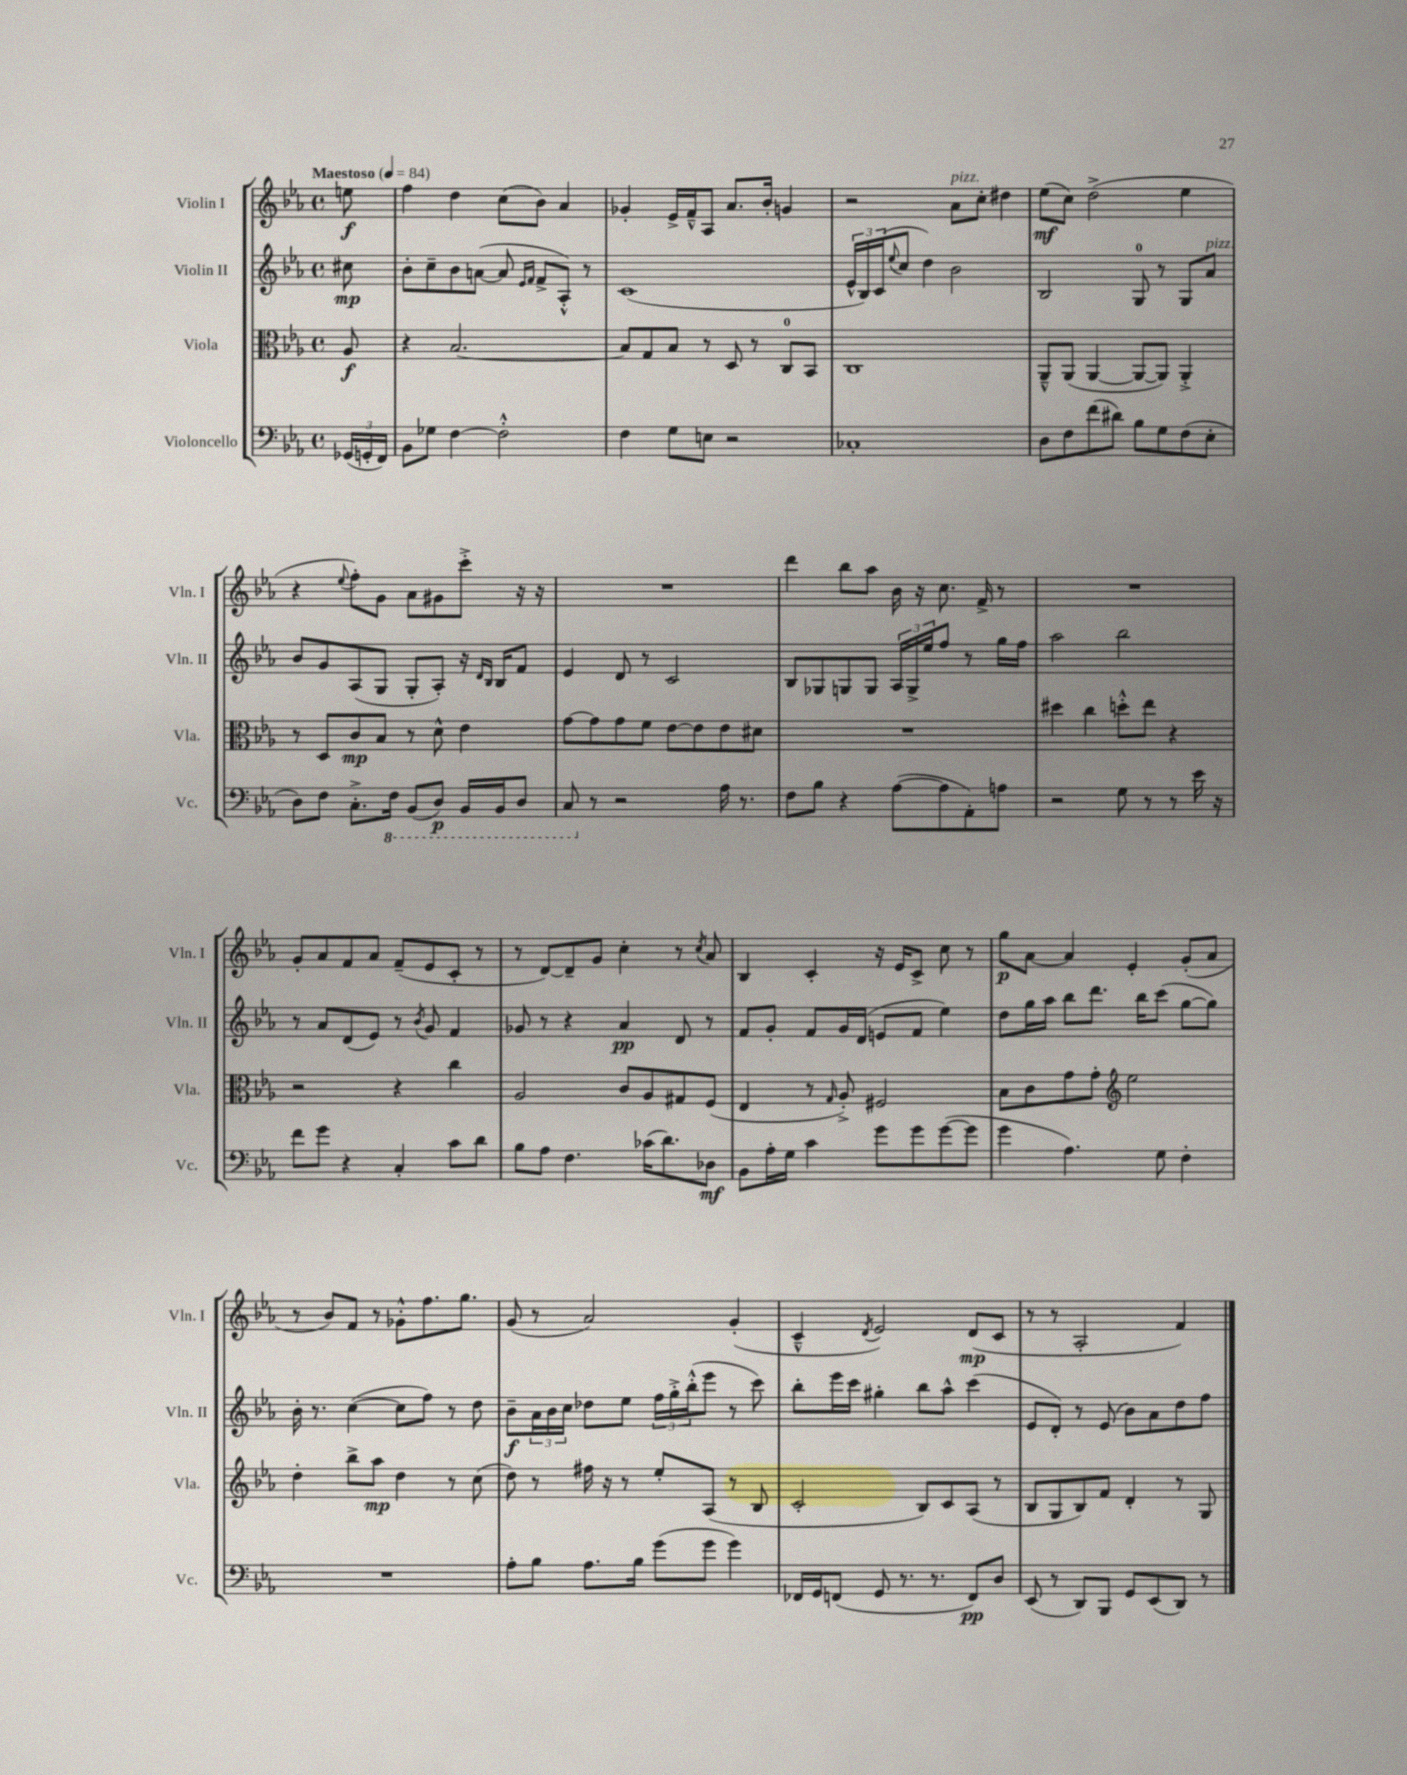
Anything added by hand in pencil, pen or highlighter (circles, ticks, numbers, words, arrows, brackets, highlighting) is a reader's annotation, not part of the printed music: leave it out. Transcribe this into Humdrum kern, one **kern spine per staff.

**kern	**kern	**kern	**kern
*staff4	*staff3	*staff2	*staff1
*clefF4	*clefC3	*clefG2	*clefG2
*k[b-e-a-]	*k[b-e-a-]	*k[b-e-a-]	*k[b-e-a-]
*M4/4	*M4/4	*M4/4	*M4/4
*met(c)	*met(c)	*met(c)	*met(c)
*MM84	*MM84	*MM84	*MM84
(24GG-	8A-	8cc#	8ee
24GG'	.	.	.
24FF)	.	.	.
=	=	=	=
8BB-	4r	8b-'	4ff
8G-	.	8cc~	.
[4F	[2.B-	8b-	4dd
.	.	([8a	.
2F'^^]	.	8a]	(8cc
.	.	16qqe-	.
.	.	16qqf	.
.	.	8f^	8b-)
.	.	8A-'^^)	4a-
.	.	8r	.
=	=	=	=
4F	8B-]	(1c	4g-'
.	8G	.	.
8G	8B-	.	16e-^
.	.	.	16f~^^
8E	8r	.	8A-
2r	8D	.	8.a-
.	8r	.	.
.	.	.	16b-'
.	8C	.	4g
.	8BB-	.	.
=	=	=	=
1C-'	1C	24e-^^	2r
.	.	24B-)	.
.	.	(24c	.
.	.	8qqee-	.
.	.	8cc	.
.	.	4dd)	.
.	.	2b-	8a-
.	.	.	8cc'
.	.	.	4dd#
=	=	=	=
8D	8AA-~^^	2B-	(8ee-
8F	(8AA-	.	8cc)
(8f	[4AA-	.	(2dd^
8d#)	.	.	.
8B-	8AA-_	8G	.
8G	8AA-])	8r	.
(8F	4AA-'^	8G	4ee-
8E-'	.	8a-	.
=	=	=	=
8D)	8r	8b-	4r
8F	8D	8g	.
.	.	.	8qqee-
8.C'^	8c	(8A-	8ff')
.	8B-	8G	8g
16FF	.	.	.
(8BBB-	8r	8G'	8a-
8DD)	8d^^	8A-')	8g#
16BBB-	4e-	16r	8ccc'^
.	.	16qqd	.
.	.	16qqB-	.
16BBB-	.	16B-	.
8DD	.	8f	16r
.	.	.	16r
=	=	=	=
8CC	[8g	4e-	1r
8r	8g]	.	.
2r	8g	8d	.
.	8f	8r	.
.	[8e-	2c	.
.	8e-]	.	.
16A-	8e-	.	.
8.r	.	.	.
.	8d#	.	.
=	=	=	=
8F	1r	8B-	4ddd
8B-	.	8G-	.
4r	.	8G	8bb-
.	.	8G	8aa-
([8A-	.	24A-	16b-
.	.	24G^	.
.	.	.	16r
.	.	24ee-	.
8A-]	.	8ff	8.cc
8AA-')	.	8r	.
.	.	.	16f^
8A	.	16gg	8r
.	.	16ff	.
=	=	=	=
2r	4dd#	2aa-	1r
.	4cc	.	.
8G	8dd'^^	2bb-	.
8r	8ee-	.	.
8r	4r	.	.
16e-	.	.	.
16r	.	.	.
=	=	=	=
8f	2r	8r	8g'
8g	.	8a-	8a-
4r	.	(8d	8f
.	.	8e-)	8a-
4C'	4r	8r	(8f~
.	.	8qb-	.
.	.	8g	8e-
8c	4cc	4f	8c'
8d	.	.	8r
=	=	=	=
8B-	2A-	8g-	8r
8A-	.	8r	[8d)
4.F	.	4r	8d~]
.	.	.	8g
.	8c	4a-	4cc'
(16c-	8A-	.	.
8.d)	.	.	.
.	8G#	8d	8r
.	.	.	8qcc
8D-	(8F	8r	8a-
=	=	=	=
8BB-	4E-	8f	4B-
16A-'	.	8g'	.
16G	.	.	.
4c	8r	8f	4c'
.	16qqG	.	.
.	8A-'^)	16g	.
.	.	(16d	.
8g	2F#	8e	16r
.	.	.	16e-
8g	.	8f	8c^
([8g	.	4ee-)	8cc
8g]	.	.	8r
=	=	=	=
4g	8B-	8dd	8gg
.	8c	16gg	[8a-
.	.	16aa-	.
4.A-)	8g	8bb-	4a-]
.	8g'	8.ddd	.
*	*clefG2	*	*
.	2ee-	.	4e-'
.	.	16bb-	.
8G	.	(8ccc	.
4F'	.	[8gg	(8g'
.	.	8gg])	8a-
=	=	=	=
1r	4dd'	16b-'	8r
.	.	8.r	.
.	.	.	8b-)
.	8bb-^	([4cc	8f
.	8aa-	.	8r
.	4dd	8cc]	8g-'^^
.	.	8ff)	8.ff
.	8r	8r	.
.	.	.	8.gg
.	(8cc	8dd	.
=	=	=	=
8A-'	8dd)	8b-~	(8g
8B-	8r	24a-	8r
.	.	24b-	.
.	.	24cc	.
8.A-	16ff#	8dd-	2a-)
.	16r	.	.
.	8r	8ee-	.
16B-	.	.	.
(8g	8ee-'	24ff	.
.	.	24gg'^	.
.	.	(24bb-'^^	.
8g	(8A-	8eee-	.
4g)	8r	8r	(4g'
.	8B-	8ccc)	.
=	=	=	=
16FF-	2c'	8bb-'	4c~^^
16GG	.	.	.
(8FF	.	16eee-	.
.	.	16ccc	.
.	.	.	8qd
8GG	.	4gg#'	2e-)
8.r	.	.	.
.	8B-)	8bb-	.
8.r	.	.	.
.	8c	8aa-^^	.
8FF)	(8A-	(4ccc	(8d
8D	8r	.	8c
=	=	=	=
(8EE-	8B-	8e-	8r
8r	8G	8d')	8r
8DD)	8B-)	8r	2A-'
8BBB-	8f	(8e-	.
8GG	4d'	8b-)	.
(8EE-	.	8a-	.
8DD)	8r	8dd	4f)
8r	8G	8ff	.
==	==	==	==
*-	*-	*-	*-
